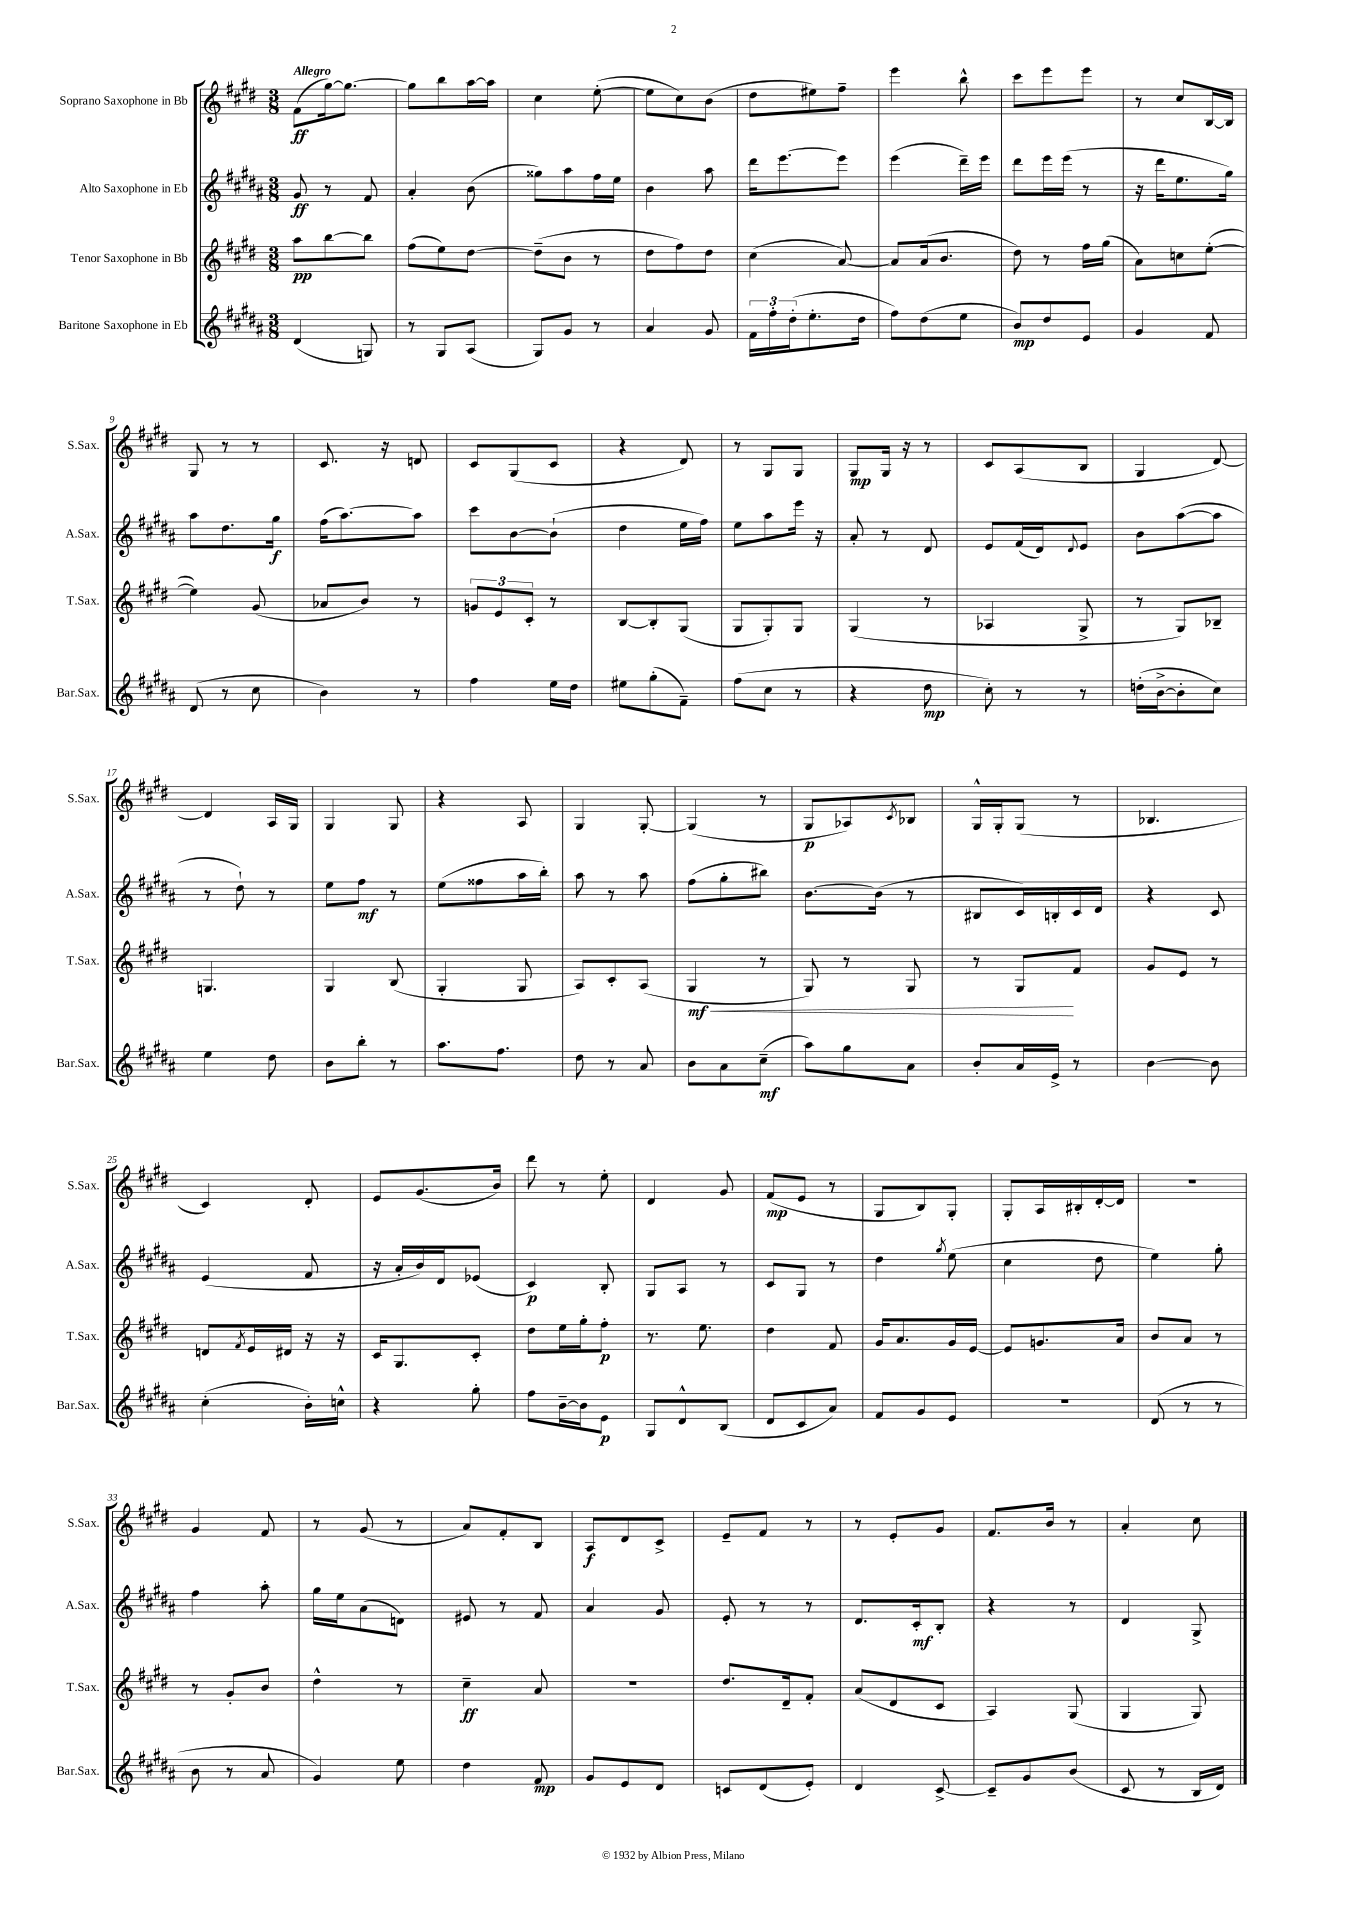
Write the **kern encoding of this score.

**kern	**kern	**kern	**kern
*staff4	*staff3	*staff2	*staff1
*clefG2	*clefG2	*clefG2	*clefG2
*k[f#c#g#d#a#]	*k[f#c#g#d#]	*k[f#c#g#d#a#]	*k[f#c#g#d#]
*M3/8	*M3/8	*M3/8	*M3/8
(4d#	8aa	8g#	(8f#
.	[8bb	8r	[16gg#)
.	.	.	8.gg#_
8G)	8bb]	8f#	.
=	=	=	=
8r	(8ff#	4a#'	8gg#]
8G#	8ee)	.	8bb
(8A#	[8dd#	(8b	[16aa
.	.	.	16aa]
=	=	=	=
8G#)	(8dd#~]	8gg##)	4cc#
8g#	8b	8aa#	.
8r	8r	16ff#	([8ee'
.	.	16ee	.
=	=	=	=
4a#	8dd#	4b	8ee]
.	8ff#)	.	8cc#)
8g#	8dd#	8aa#	(8b
=	=	=	=
24f#	(4cc#	16ddd#	8dd#
24ff#'	.	.	.
.	.	[8.eee	.
(24dd#'	.	.	.
8.ee'	.	.	8ee#)
.	[8a)	8eee]	8ff#~
16dd#	.	.	.
=	=	=	=
8ff#)	8a]	(4eee	4eee
(8dd#	(16a	.	.
.	8.b	.	.
8ee	.	16ddd#~)	8bb^^
.	.	16eee	.
=	=	=	=
8b)	8dd#)	8ddd#	8ccc#
8dd#	8r	16eee	8eee
.	.	(16eee	.
8e	16ff#	8r	8eee
.	(16gg#	.	.
=	=	=	=
4g#	8a)	16r	8r
.	.	16ddd#	.
.	8cc	8.ee	8cc#
8f#	([8ee'	.	[16B
.	.	16gg#)	16B]
=	=	=	=
(8d#	4ee])	8aa#	8G#
8r	.	8.dd#	8r
8cc#	(8g#	.	8r
.	.	16gg#	.
=	=	=	=
4b)	8a-	(16ff#	8.c#
.	.	[8.aa#)	.
.	8b)	.	.
.	.	.	16r
8r	8r	8aa#]	8d
=	=	=	=
4ff#	12g	8ccc#	8c#
.	12e	.	.
.	.	[8b	(8G#
.	12c#'	.	.
16ee	8r	(8b`]	8c#
16dd#	.	.	.
=	=	=	=
8ee#	[8B	4dd#	4r
(8gg#'	8B']	.	.
8f#~)	(8G#	16ee	8d#)
.	.	16ff#)	.
=	=	=	=
(8ff#	8G#	8ee	8r
8cc#	8G#')	8aa#	8G#
8r	8G#	16eee	8G#
.	.	16r	.
=	=	=	=
4r	(4G#	8a#'	8G#
.	.	8r	16G#
.	.	.	16r
8dd#	8r	8d#	8r
=	=	=	=
8cc#')	4A-	8e	8c#
8r	.	(16f#	(8A
.	.	16d#)	.
.	.	8qqd#	.
8r	8G#^	8e	8B
=	=	=	=
(16dd'	8r	8b	4G#
[16b^	.	.	.
8b']	8G#)	([8aa#	.
8cc#)	8B-~	8aa#]	[8d#)
=	=	=	=
4ee	4.G	8r	4d#]
.	.	8dd#`)	.
8dd#	.	8r	16A
.	.	.	16G#
=	=	=	=
8b	4G#	8ee	4G#
8bb'	.	8ff#	.
8r	(8B	8r	8G#
=	=	=	=
8.aa#	4G#'	(8ee	4r
.	.	8ff##	.
8.ff#	.	.	.
.	8G#	16aa#	8A
.	.	16bb')	.
=	=	=	=
8dd#	8A)	8aa#	4G#
8r	8c#'	8r	.
8a#	(8A	8aa#	[8G#'
=	=	=	=
8b	4G#	(8ff#	(4G#]
8a#	.	8gg#'	.
(8cc#~	8r	8bb#)	8r
=	=	=	=
8aa#)	8G#)	[8.b	8G#
8gg#	8r	.	8A-)
.	.	(16b]	.
.	.	.	8qc#
8a#	8G#	8r	8B-
=	=	=	=
8b'	8r	8B#	16G#^^
.	.	.	16G#'
16a#	8G#	16c#)	(8G#
16e^	.	16B'	.
8r	8f#	16c#	8r
.	.	16d#	.
=	=	=	=
[4b	8g#	4r	4.B-
.	8e	.	.
8b]	8r	8c#	.
=	=	=	=
(4cc#'	8d	(4e	4c#)
.	8qf#	.	.
.	16e	.	.
.	16d#	.	.
16b')	16r	8f#	8d#'
16cc^^	16r	.	.
=	=	=	=
4r	16c#	16r	8e
.	8.G#	16a#'	.
.	.	16b)	(8.g#
.	.	16d#	.
8gg#'	8c#'	(8e-	.
.	.	.	16b)
=	=	=	=
8ff#	8dd#	4c#)	8ddd#
[16b~	16ee	.	8r
16b]	16gg#'	.	.
8e	8ff#'	8B'	8ee'
=	=	=	=
8G#	8.r	8G#	4d#
8d#^^	.	8A#	.
.	8.ee	.	.
(8B	.	8r	8g#
=	=	=	=
8d#	4dd#	8c#	(8f#
8c#	.	8G#	8e
8a#)	8f#	8r	8r
=	=	=	=
8f#	16g#	4dd#	8G#
.	8.a	.	.
8g#	.	.	8B)
.	.	8qgg#	.
8e	16g#	(8ee	8G#'
.	[16e	.	.
=	=	=	=
4.r	8e]	4cc#	8G#'
.	8.g	.	16A
.	.	.	16B#'
.	.	8dd#	[16d#'
.	16a	.	16d#]
=	=	=	=
(8d#	8b	4ee)	4.r
8r	8a	.	.
8r	8r	8gg#'	.
=	=	=	=
8b	8r	4ff#	4g#
8r	8g#'	.	.
8a#	8b	8aa#'	8f#
=	=	=	=
4g#)	4dd#^^	16gg#	8r
.	.	16ee	.
.	.	(8a#	(8g#
8ee	8r	8d)	8r
=	=	=	=
4dd#	4cc#~	8e#	8a)
.	.	8r	8f#'
8f#	8a	8f#	8B
=	=	=	=
8g#	4.r	4a#	8A
8e	.	.	8d#
8d#	.	8g#	8c#^
=	=	=	=
8c	8.dd#	8e'	8e~
(8d#	.	8r	8f#
.	16d#~	.	.
8e')	8f#'	8r	8r
=	=	=	=
4d#	(8a	8.d#	8r
.	8d#	.	8e'
.	.	16c#'	.
[8c#^	8c#	8B'	8g#
=	=	=	=
8c#~]	4A)	4r	8.f#
8g#	.	.	.
.	.	.	16b
(8b	(8G#	8r	8r
=	=	=	=
8c#	4G#	4d#	4a'
8r	.	.	.
16B	8G#)	8G#^	8cc#
16d#)	.	.	.
==	==	==	==
*-	*-	*-	*-
